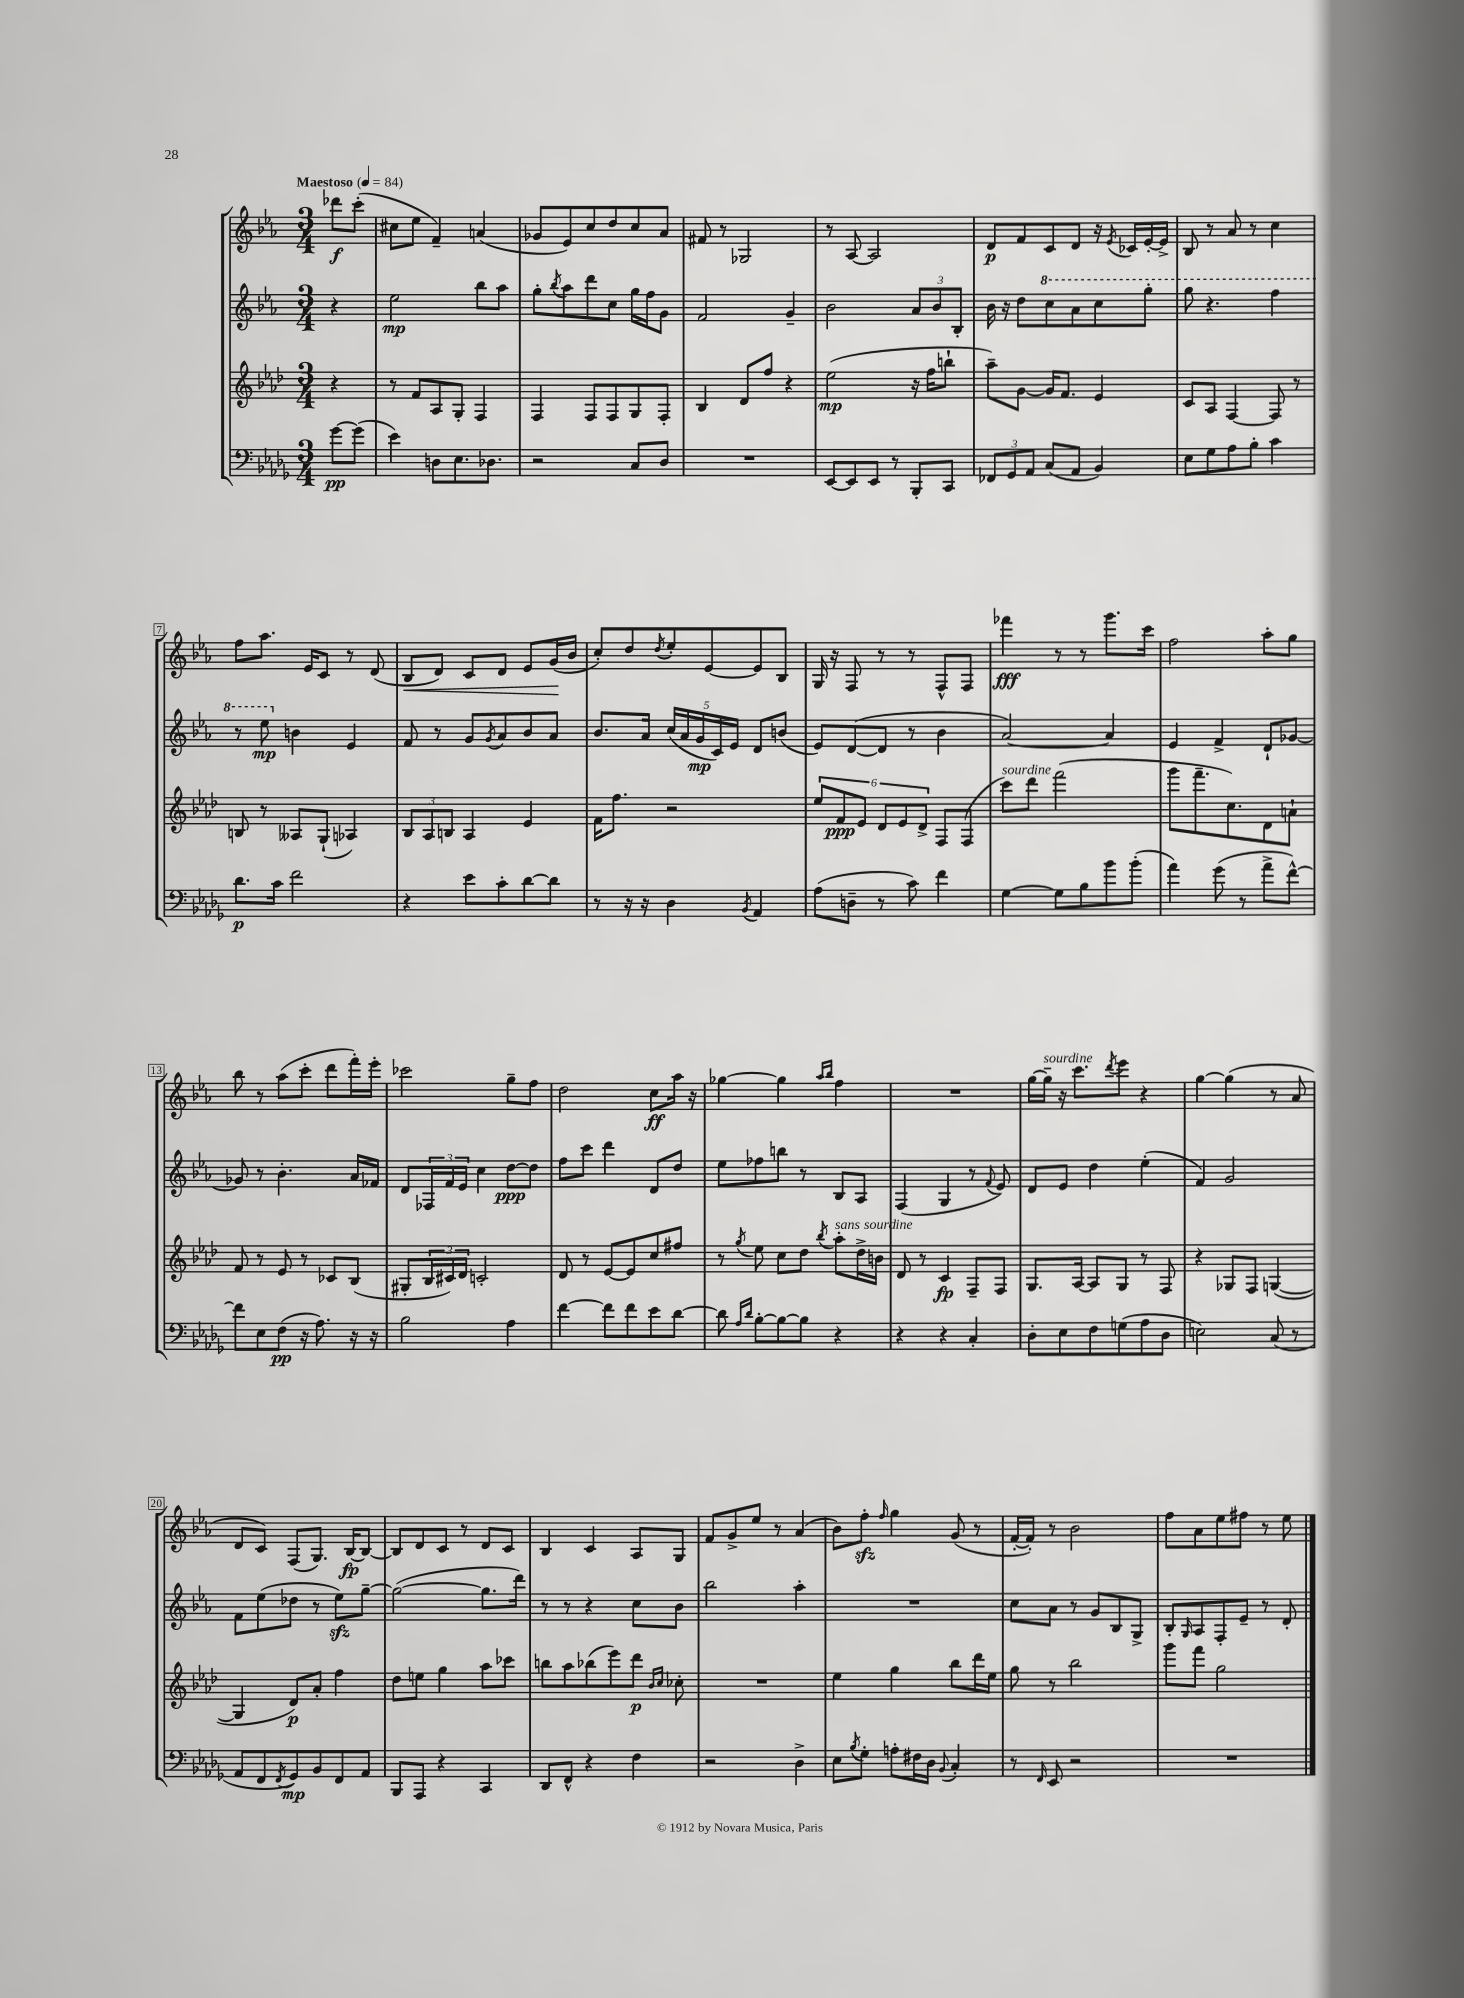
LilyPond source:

<<
\new StaffGroup <<
\new Staff = "s0" {
    \clef treble \key ees \major \numericTimeSignature \time 3/4 \partial 4 \tempo "Maestoso" 4 = 84
    des'''8\f c'''8-.( |
    cis''8 ees''8 f'4--) a'4( |
    ges'8 ees'8) c''8 d''8 c''8 aes'8 |
    fis'8 r8 ges2 |
    r8 aes8~ aes2 |
    d'8\p f'8 c'8 d'8 r16 \acciaccatura { ees'8 } ces'16 ees'16~-. ees'16-> |
    bes8 r8 aes'8 r8 c''4 |
    f''8 aes''8. ees'16 c'8 r8 d'8( |
    bes8\< d'8) c'8 d'8 ees'8 g'16\!( bes'16 |
    c''8-.) d''8 \acciaccatura { d''8 } ees''8-. ees'8~ ees'8 bes8 |
    g16 r16 f8 r8 r8 f8-^ f8 |
    fes'''4\fff r8 r8 g'''8. c'''16 |
    f''2 aes''8-. g''8 |
    bes''8 r8 aes''8( c'''8-. d'''8 f'''16-.) ees'''16-. |
    ces'''2 g''8-- f''8 |
    d''2 c''8\ff aes''16 r16 |
    ges''4~ ges''4 \grace { aes''16 bes''16 } f''4 |
    R2. |
    g''16~ g''16--^\markup { \italic "sourdine" } r16 c'''8. \acciaccatura { d'''8 } ees'''8 r4 |
    g''4~ g''4( r8 aes'8 |
    d'8 c'8) f8( g8.) bes16~\fp bes8~ |
    bes8 d'8 c'8 r8 d'8 c'8 |
    bes4 c'4 aes8 g8 |
    f'8 g'8-> ees''8 r8 aes'4( |
    bes'8) f''8-.\sfz \grace { f''16 } g''4 g'8( r8 |
    f'16~-. f'16-.) r8 bes'2 |
    f''8 aes'8 ees''8 fis''8 r8 ees''8 \bar "|." |
}
\new Staff = "s1" {
    \clef treble \key ees \major \numericTimeSignature \time 3/4 \partial 4
    r4 |
    ees''2\mp bes''8 aes''8 |
    g''8-. \acciaccatura { bes''8 } aes''8 d'''8 c''8 g''16 f''16 g'8 |
    f'2 g'4-- |
    bes'2 \tuplet 3/2 { aes'8 bes'8 bes8-. } |
    bes'16 r16 d''8 \ottava #1 c'''8 aes''8 c'''8 g'''8-. |
    g'''8 r4. f'''4 |
    r8 ees'''8\mp \ottava #0 b'4 ees'4 |
    f'8 r8 g'8 \acciaccatura { g'8 } aes'8 bes'8 aes'8 |
    bes'8. aes'16 \tuplet 5/4 { c''16( aes'16 g'16\mp c'16) ees'16 } d'8 b'8( |
    ees'8) d'8~( d'8 r8 bes'4 |
    aes'2~) aes'4 |
    ees'4 f'4-> d'8-! ges'8~ |
    ges'8 r8 bes'4.-. aes'16 fes'16 |
    d'8 \tuplet 3/2 { fes16 f'16 ees'16 } c''4 d''8~\ppp d''8 |
    f''8 c'''8 d'''4 d'8 d''8 |
    ees''8 fes''8 b''8 r8 bes8 aes8 |
    f4( g4 r8 \appoggiatura { f'8 } ees'8) |
    d'8 ees'8 d''4 ees''4-.( |
    f'4) g'2 |
    f'8 ees''8( des''8 r8 ees''8\sfz) g''8~-- |
    g''2~( g''8. d'''16) |
    r8 r8 r4 c''8 bes'8 |
    bes''2 aes''4-. |
    R2. |
    c''8 aes'8 r8 g'8 bes8 g8-> |
    bes8-. \grace { g16 } aes8 f8-. ees'8-- r8 d'8-. \bar "|." |
}
\new Staff = "s2" {
    \clef treble \key aes \major \numericTimeSignature \time 3/4 \partial 4
    r4 |
    r8 f'8 aes8 g8-. f4 |
    f4 f8 f8 g8 f8-. |
    bes4 des'8 f''8 r4 |
    ees''2\mp( r16 f''16 b''8-! |
    aes''8--) g'8~ g'16 f'8. ees'4 |
    c'8 aes8 f4~ f8 r8 |
    b8 r8 aeses8 g8-!( aes4) |
    \tuplet 3/2 { bes8 aes8 b8 } aes4 ees'4 |
    f'16 f''8. r2 |
    \tuplet 6/4 { ees''8 f'8\ppp ees'8 des'8 ees'8 des'8-> } f8 f8( |
    c'''8^\markup { \italic "sourdine" }) des'''8 f'''2( |
    g'''8 f'''8.-- c''8.) des'8 a'8-! |
    f'8 r8 ees'8 r8 ces'8 bes8( |
    gis8-. \tuplet 3/2 { bes16 cis'16) des'16 } c'2-. |
    des'8 r8 ees'8~ ees'8 c''8 fis''8 |
    r8 \acciaccatura { g''8 } ees''8 c''8 des''8 \acciaccatura { bes''8 } aes''8-.^\markup { \italic "sans sourdine" } des''16-> b'16 |
    des'8 r8 c'4\fp f8-- f8 |
    g8. aes16~ aes8 g8 r8 f8 |
    r4 ges8 f8 g4~( |
    g4 des'8\p) aes'8-. f''4 |
    des''8 e''8 g''4 aes''8 ces'''8 |
    b''8 aes''8 bes''8( ees'''8) des'''8\p \grace { bes'16 c''16 } ces''8-. |
    R2. |
    ees''4 g''4 bes''8 des'''16 ees''16 |
    g''8 r8 bes''2 |
    g'''8 f'''8 g''2 \bar "|." |
}
\new Staff = "s3" {
    \clef bass \key des \major \numericTimeSignature \time 3/4 \partial 4
    ges'8~\pp ges'8( |
    ees'4) d8 ees8. des8. |
    r2 c8 des8 |
    R2. |
    ees,8~ ees,8 ees,8 r8 bes,,8-. c,8 |
    \tuplet 3/2 { fes,8 ges,8 aes,8 } c8( aes,8 bes,4) |
    ees8 ges8 aes8 bes8-. c'4 |
    des'8.\p c'16 f'2 |
    r4 ees'8 c'8-. des'8~ des'8 |
    r8 r16 r16 des4 \acciaccatura { bes,8 } aes,4 |
    aes8( d8-- r8 c'8) f'4 |
    ges4~ ges8 bes8 bes'8 bes'8-.( |
    aes'4) ges'8( r8 aes'8-> f'8~-^) |
    f'8 ees8 f8\pp( r16 aes8.) r16 r16 |
    bes2 aes4 |
    f'4~ f'8 f'8 ees'8 des'8~ |
    des'8 \grace { aes16 des'16 } bes8~-. bes8~ bes8 r4 |
    r4 r4 c4-. |
    des8-. ees8 f8 g8( aes8 des8 |
    e2) c8( r8 |
    aes,8 f,8 \acciaccatura { f,8 } ges,8\mp) bes,8 f,8 aes,8 |
    bes,,8 aes,,8 r4 c,4 |
    des,8 f,8-^ r4 f4 |
    r2 des4-> |
    ees8 \acciaccatura { bes8 } ges8-. a8-. fis16 des16 \appoggiatura { bes,8 } c4-. |
    r8 \grace { f,16 } ees,8 r2 |
    R2. \bar "|." |
}
>>
>>
\layout { \context { \Score \override BarNumber.stencil = #(make-stencil-boxer 0.1 0.3 ly:text-interface::print) } }
